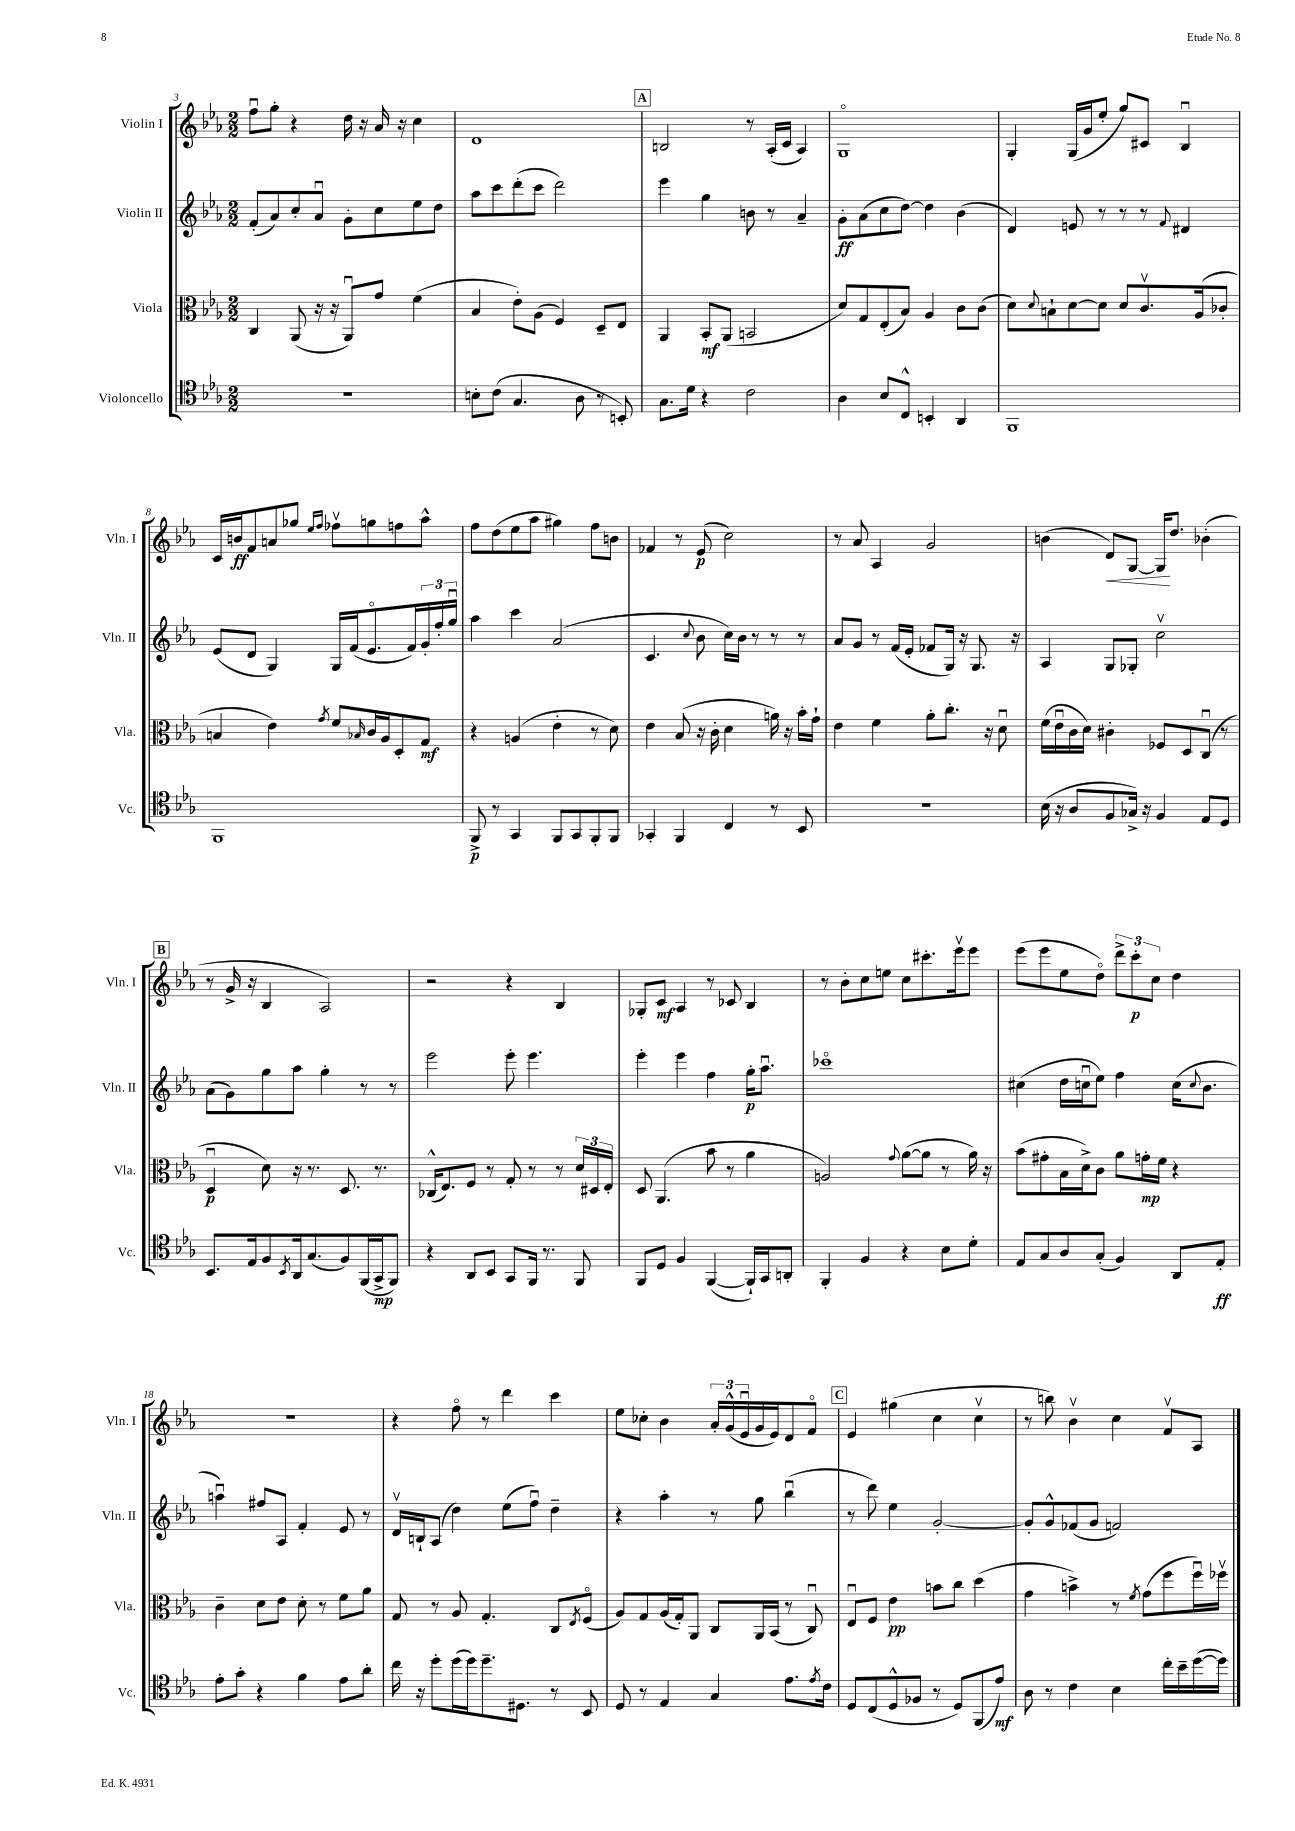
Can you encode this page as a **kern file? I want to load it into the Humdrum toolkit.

**kern	**kern	**kern	**kern
*staff4	*staff3	*staff2	*staff1
*clefC4	*clefC3	*clefG2	*clefG2
*k[b-e-a-]	*k[b-e-a-]	*k[b-e-a-]	*k[b-e-a-]
*M2/2	*M2/2	*M2/2	*M2/2
1r	4C/	(8f'/L	8ffu\L
.	.	8a-/)	8gg'\J
.	(8AA-/	8cc'/	4r
.	16r	8a-u/J	.
.	16r	.	.
.	8AA-u/L)	8g'\L	16dd\
.	.	.	16r
.	8g/J	8cc\	16a-/
.	.	.	16r
.	(4f\	8ee-\	4cc\
.	.	8dd\J	.
=	=	=	=
8B'\L	4B-/	8aa-\L	1d
(8c\J	.	8ccc\	.
4.G/	8e-'\L)	(8ddd'\	.
.	(8A-\J	8ccc\J	.
.	4F/)	2ddd\)	.
8A-\	.	.	.
8r	8D~/L	.	.
8BB'/)	8E-/J	.	.
=	=	=	=
8.G\L	4AA-/	4eee-\	2B/
16d\Jk	.	.	.
4r	8BB-'/L	4gg\	.
.	(8AA-/J	.	.
2c\	2BB/	8b\	8r
.	.	8r	(16A-'/LL
.	.	.	16c/JJ
.	.	4a-~/	4A-/)
=	=	=	=
4A-\	8d/L)	8g'\L	1Go
.	8G/	(8a-\	.
8B-/L	(8E-'/	8cc\	.
8C^^/J	8B-/J)	[8dd\J)	.
4BB'/	4A-/	4dd\]	.
4AA-/	8c\L	(4b-\	.
.	(8c\J	.	.
=	=	=	=
1FF	8d\L)	4d/)	4G'/
.	8qqd/	.	.
.	8B`\	.	.
.	[8d\	8e/	(16G/LL
.	.	.	16g/J
.	8d\]J	8r	8ee-'/J
.	8d/L	8r	8gg/L)
.	8.cv/	8r	8c#/J
.	.	8qqf/	.
.	.	4d#/	4B-u/
.	(16A-/k	.	.
.	8c-'/J	.	.
=	=	=	=
1FF	4B/	(8e-/L	16c/LL
.	.	.	16b/J
.	.	8d/J	8f/
.	4e-\)	4G/)	8a/
.	.	.	8gg-/J
.	.	.	16qqee-/LL
.	8qg/	.	16qqff/JJ
.	8f/L	16G/LL	8ff-v\L
.	.	(16f/J	.
.	16qqB-/	.	.
.	16c/L	8.e-o/	8gg\
.	16A-/J	.	.
.	8D'/	.	8ff\
.	.	16f/L)	.
.	8G/J	24g'/	8aa-^^\J
.	.	24ff'/	.
.	.	24ggu/JJ	.
=	=	=	=
8FF^/	4r	4aa-\	8ff\L
8r	.	.	(8dd\
4GG/	(4A/	4ccc\	8ee-\
.	.	.	8aa-\J
8FF/L	4e-'\	(2a-/	4gg#\)
8GG/	.	.	.
8FF'/	8r	.	8ff\L
8FF/J	8d\)	.	8b\J
=	=	=	=
4GG-'/	4e-\	4.c/	4f-/
4FF/	(8B-/	.	8r
.	.	8qqcc/	.
.	16r	8b-\	(8e-/
.	16c'\	.	.
4C/	4d\	16cc\LL)	2cc\)
.	.	16b-\JJ	.
.	.	8r	.
8r	16a\)	8r	.
.	16r	.	.
8BB-/	16b-'\LL	8r	.
.	16g`\JJ	.	.
=	=	=	=
1r	4e-\	8a-/L	8r
.	.	8g/J	8a-/
.	4f\	8r	4A-/
.	.	(16f/LL	.
.	.	16e-'/JJ	.
.	8a-'\L	8f-/L	2g/
.	8.cc'\J	16G/Jk)	.
.	.	16r	.
.	.	8.G/	.
.	16r	.	.
.	8du\	.	.
.	.	16r	.
=	=	=	=
(16B-\	(16f\LL	4A-/	(4b\
16r	16e-u\	.	.
8A-/L	16c\	.	.
.	16d\JJ)	.	.
8F/	4c#'\	8G/L	8d/L)
16G-^/Jk)	.	8G-'/J	[8G/J
16r	.	.	.
4F/	8F-/L	2ccv\	16G/]LK
.	.	.	8.dd/J
.	8D/	.	.
8E-/L	(8Cu/J	.	(4b-'\
8D/J	8r	.	.
=	=	=	=
8.BB-/L	4Du/	(8a-\L	8r
.	.	8g\)	16g^/
16E-/k	.	.	16r
8F/	8d\)	8gg\	4B-/
8qBB-/	.	.	.
16AA-/k	16r	8aa-\J	.
(8.G/	8.r	.	.
.	.	4gg'\	2A-/)
8F/)	8.D/	.	.
(16FF/L	.	8r	.
16GG^/J	8.r	.	.
8FF/J)	.	8r	.
=	=	=	=
4r	(16C-^^/LK	2eee-\	2r
.	8.E-/)	.	.
8AA-/L	8F/J	.	.
8BB-/J	8r	.	.
8GG/L	8G'/	8eee-'\	4r
16FF/Jk	8r	4.eee-\	.
8.r	.	.	.
.	8r	.	4B-/
8FF/	24d/LL	.	.
.	24D#/	.	.
.	24E-'/JJ	.	.
=	=	=	=
8FF/L	8D/	4eee-'\	8G-'/L
8D/J	(4.AA-/	.	8c/J
4F/	.	4eee-\	4A-/
([4FF/	8b-\	4ff\	8r
.	8r	.	8c-/
16FF`/]LL)	4a-\	16gg'\LK	4B-/
16GG/J	.	8.aa-u\J	.
8AA'/J	.	.	.
=	=	=	=
4FF'/	2A/)	1ccc-o	8r
.	.	.	8b-'\L
4F/	.	.	8cc\
.	.	.	8ee\J
.	8qqg/	.	.
4r	([8a-\L	.	8cc\L
.	8a-\]J	.	8.ccc#'\
8B-\L	8r	.	.
.	.	.	16eee-v\k
8d'\J	16a-\)	.	8eee-\J
.	16r	.	.
=	=	=	=
8E-/L	(8b-\L	(4cc#\	(8eee-\L
8G/	8g#'\	.	8eee-\
8A-/	16B-\L	16dd\LL	8ee-\
.	16d^\J)	16ccu\J	.
(8G'/J	8c\J	8ee-\J)	8ddo\J)
4F/)	8a-\L	4ff\	12ddd^\L
.	.	.	12ccc'\
.	16g'\L	.	.
.	.	.	12cc\J
.	16f\JJ	.	.
8AA-/L	4r	(16cc\LK	4dd\
.	.	8qqcc/	.
.	.	8.b-\J	.
8E-'/J	.	.	.
=	=	=	=
8e-'\L	4c~\	4aau\)	1r
8g'\J	.	.	.
4r	8d\L	8ff#/L	.
.	8e-\J	8A-/J	.
4f\	8d'\	4f'/	.
.	8r	.	.
8e-\L	8f\L	8e-/	.
8a-'\J	8a-\J	8r	.
=	=	=	=
16cc\	8G/	16dv/LL	4r
16r	.	16B`/J	.
8dd'\L	8r	(8A-/J	.
(16dd\L	8A-/	4dd\)	8ffo\
16dd\J)	.	.	.
8.dd~\	4.G'/	.	8r
.	.	(8ee-\L	4ddd\
8.D#\J	.	.	.
.	.	8ffu\J)	.
8r	8C/L	4dd~\	4ccc\
.	8qE-/	.	.
8BB-/	(8Fo/J	.	.
=	=	=	=
8D/	8A-/L)	4r	8ee-\L
8r	8G/	.	8cc-'\J
4E-/	(16A-/L	4aa-'\	4b-\
.	16G'/J)	.	.
.	8AA-/J	.	.
4G/	8C/L	8r	24a-'/LL
.	.	.	(24g^^/
.	.	.	24e-u/
.	16AA-/L	8gg\	16g/
.	(16BB-/JJ	.	16e-/J)
8.e-\L	8r	(4bb-u\	8d/
.	8Cu/)	.	8fo/J
8qe-/	.	.	.
16c\Jk	.	.	.
=	=	=	=
8D/L	8E-u/L	8r	4e-/
(8C/	8F/J	8ddd\)	.
8D^^/	4e-\	4ee-\	(4gg#\
8F-/J	.	.	.
8r	8b\L	[2g'/	4cc\
8D/L)	8cc\J	.	.
(8FF/	(4dd\	.	4ccv\
8e-/J)	.	.	.
=	=	=	=
8A-\	4g\	8g'/]L	8r
8r	.	8g^^/	8bb\)
4c\	4b^\)	(8f-/	4b-v\
.	.	8g/J	.
4B-\	8r	2f/)	4cc\
.	8qf/	.	.
.	(8g\L	.	.
16cc'\LL	8ff\	.	8fv/L
16b-~\	.	.	.
([16dd\	16ffu\L)	.	8A-/J
16dd\]JJ)	16ff-v\JJ	.	.
==	==	==	==
*-	*-	*-	*-
